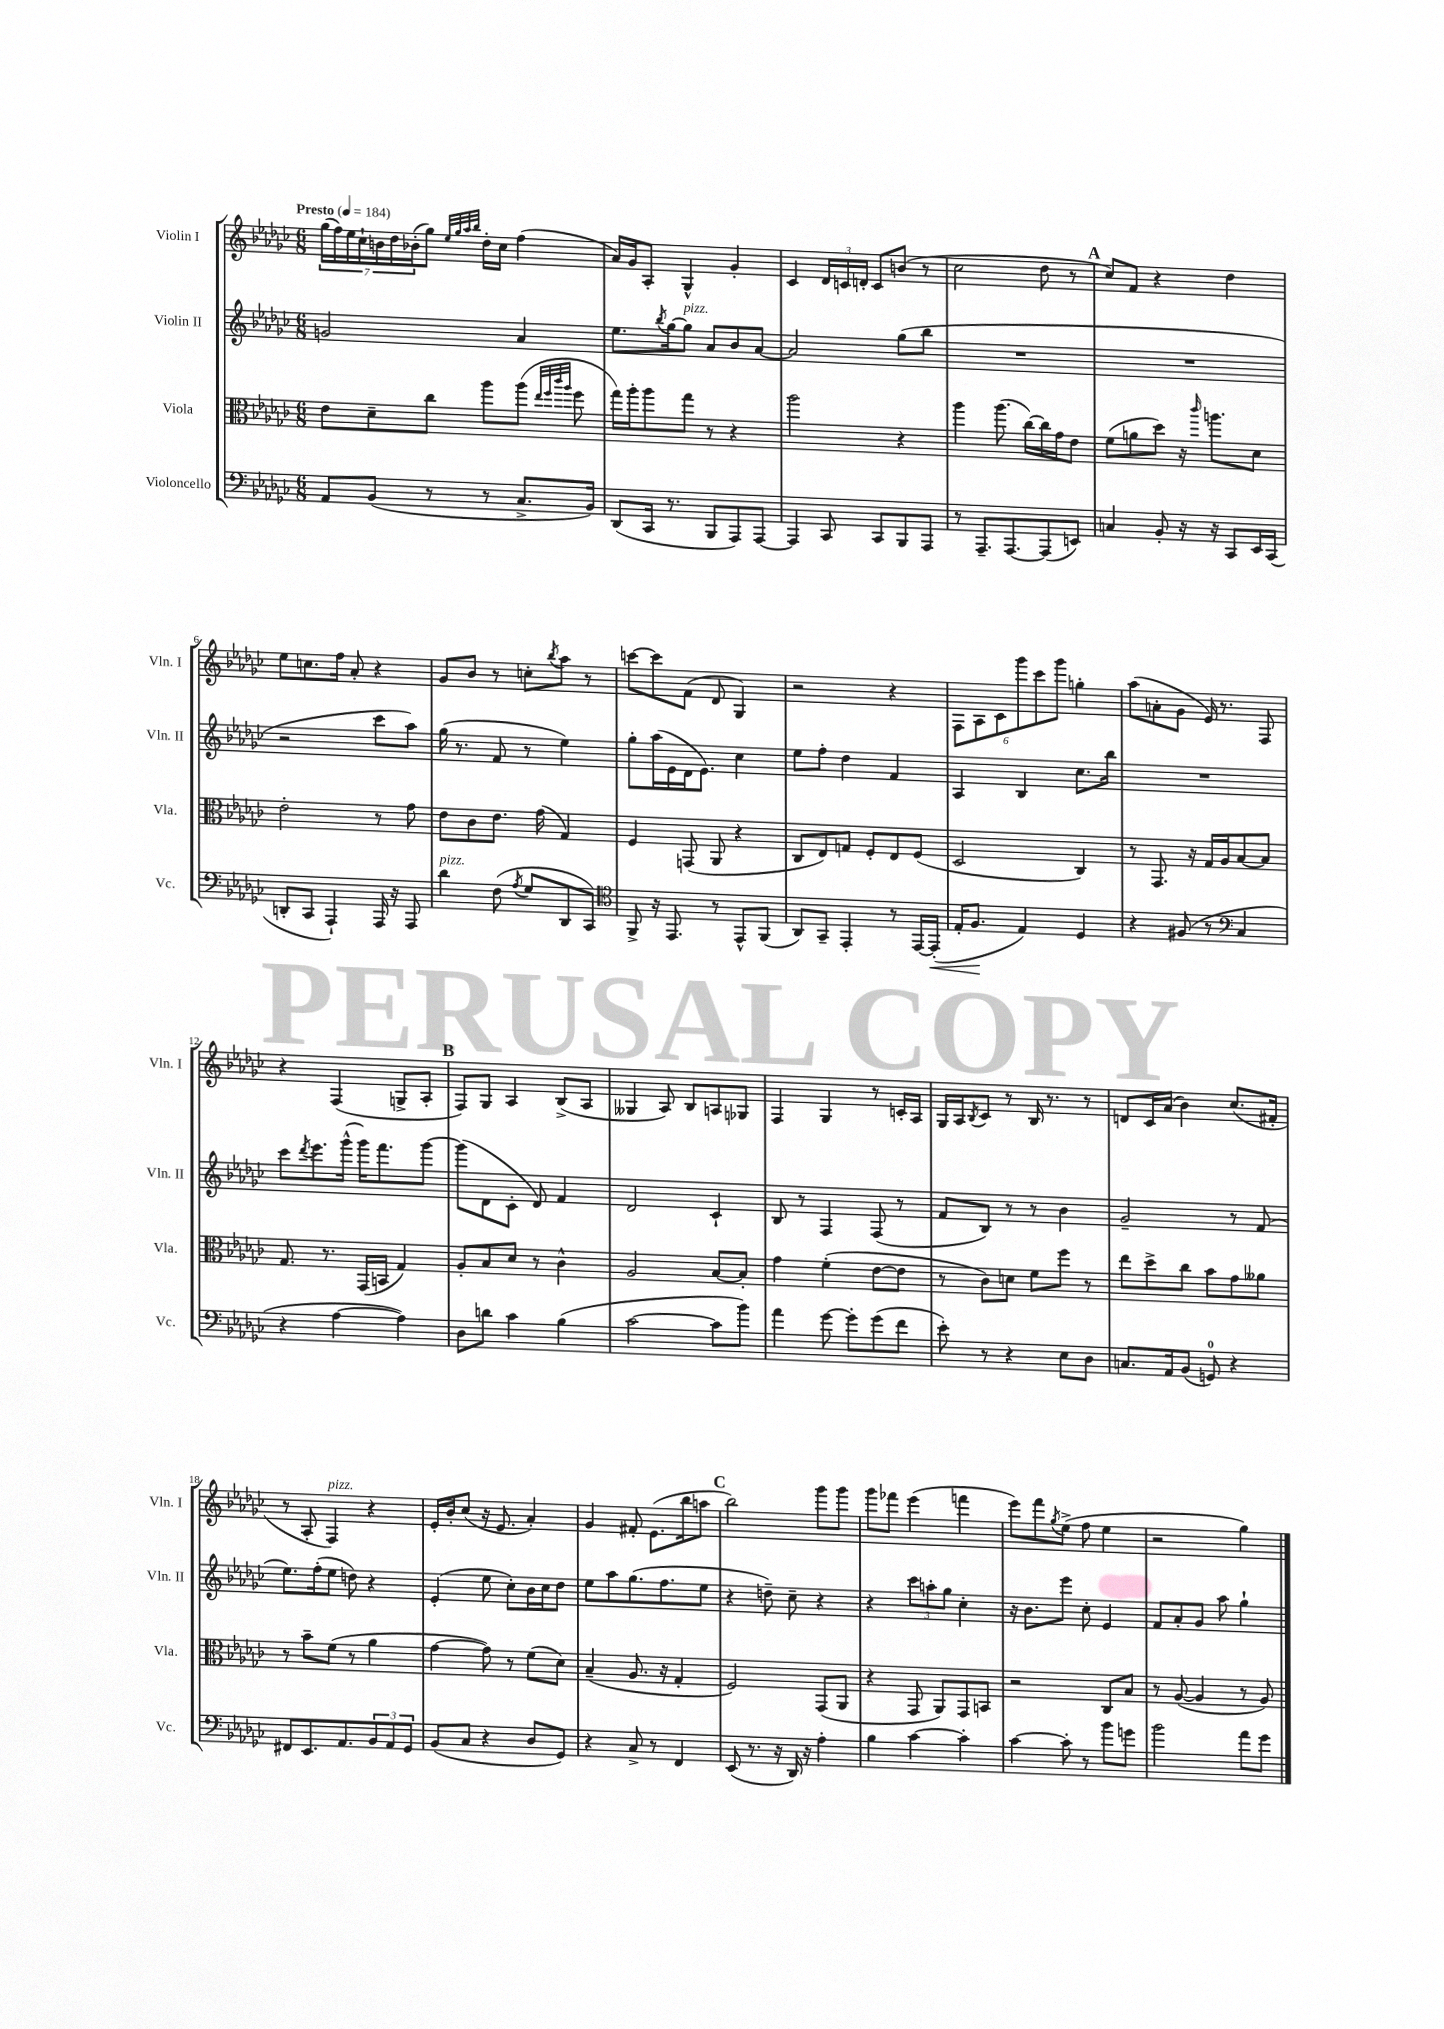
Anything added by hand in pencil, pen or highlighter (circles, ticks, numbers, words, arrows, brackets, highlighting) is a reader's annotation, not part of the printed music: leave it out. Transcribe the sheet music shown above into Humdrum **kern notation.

**kern	**kern	**kern	**kern
*staff4	*staff3	*staff2	*staff1
*clefF4	*clefC3	*clefG2	*clefG2
*k[b-e-a-d-g-c-]	*k[b-e-a-d-g-c-]	*k[b-e-a-d-g-c-]	*k[b-e-a-d-g-c-]
*M6/8	*M6/8	*M6/8	*M6/8
*MM184	*MM184	*MM184	*MM184
8AA-	8e-	2g	(28gg-
.	.	.	28ff)
.	.	.	28ee-
.	.	.	28cc-`
(8BB-	8d-~	.	.
.	.	.	28b
.	.	.	28dd-
.	.	.	(28b-'
8r	8cc-	.	8gg-)
.	.	.	32qqee-
.	.	.	32qqgg-
.	.	.	32qqaa-
.	.	.	32qqbb-
8r	8aa-	.	16dd-'
.	.	.	16cc-
8.C-^	(8aa-	4a-	(4ff
.	32qqee-	.	.
.	32qqff	.	.
.	32qqccc-	.	.
.	32qqaa-	.	.
.	8ff	.	.
16BB-)	.	.	.
=	=	=	=
(8DD-	16gg-)	8.ee-	16a-)
.	16aa-'	.	16g-
16CC-	8aa-	.	8A-'
.	.	8qbb-	.
8.r	.	[16gg-	.
.	8gg-	8gg-]	4G-^^
8BBB-	8r	8a-	.
8AAA-)	4r	8b-	4g-'
[8AAA-	.	[8a-	.
=	=	=	=
4AAA-]	2aa-	2a-]	4c-
8CC-	.	.	24d-
.	.	.	24c
.	.	.	24d'
8CC-	.	.	8c
8BBB-	4r	(8gg-	(8b
8AAA-	.	8bb-	8r
=	=	=	=
8r	4aa-	2.r	2cc-
8.AAA-~	.	.	.
.	(8.aa-	.	.
[8.AAA-	.	.	.
.	[16cc-)	.	.
(8AAA-]	16cc-]	.	8dd-
.	16g-	.	.
8EE)	8e-	.	8r
=	=	=	=
4C	(8f	2.r	8cc-)
.	8a	.	8f
8BB-'	8dd-)	.	4r
16r	16r	.	.
.	16qqccc-	.	.
16r	8.aa	.	.
8CC-	.	.	4dd-
16EE-	8d-	.	.
(16CC-	.	.	.
=	=	=	=
8DD'	2e-'	2r	8ee-
8CC-	.	.	8.cc
4AAA-`)	.	.	.
.	.	.	16ff
.	.	.	8a-'
16AAA-	8r	8ccc-	4r
16r	.	.	.
8AAA-	8g-	8aa-)	.
=	=	=	=
4d-	8e-	(16gg-	8g-
.	.	8.r	.
.	8c-	.	8b-
(8F	8.e-	8f	8r
8qA-	.	.	.
8G-	.	8r	8cc'
.	(16g-	.	.
.	.	.	8qbb-
8DD-	4G-)	4ee-)	8aa-
8CC-)	.	.	8r
=	=	=	=
*clefC4	*	*	*
8FF^	4F	8gg-'	[8ccc
16r	.	(16aa-	8ccc]
8.EE-	.	16e-	.
.	(8GG	16d-	(8f
.	.	8.e-)	.
8r	8AA-	.	8d-
8EE-^^	4r	4cc-	4G-)
(8FF	.	.	.
=	=	=	=
8AA-)	8C-	8ee-	2r
8GG-~	8E-)	8ff'	.
4EE-'	8G	4dd-	.
.	8F'	.	.
8r	8E-	4f	4r
[16EE-	(8F	.	.
(16EE-']	.	.	.
=	=	=	=
16E-'	2D-	4A-	12F
8.F	.	.	.
.	.	.	12A-
.	.	.	12c-
4E-)	.	4B-	12ggg-
.	.	.	12ccc-
.	.	.	12ggg-
4D-	4C-)	8.cc-	4gg'
.	.	16bb-	.
=	=	=	=
4r	8r	2.r	(8aa-
.	8.GG-	.	8a'
(8F#	.	.	8g-
.	16r	.	.
8r	16G-	.	16e-)
.	16A-	.	8.r
*clefF4	*	*	*
4C-	[8B-	.	.
.	8B-]	.	8F
=	=	=	=
4r	8.G-	8ccc-	4r
.	.	8qddd-	.
.	.	8.eee-	.
.	8.r	.	.
[4A-	.	.	(4F
.	.	(16ggg-^^	.
.	(16GG-	16ggg-)	.
.	16BB	8.fff	.
4A-])	4G-)	.	8G^
.	.	[8ggg-	8A-'
=	=	=	=
8D-	8A-'	(8ggg-]	8F)
8d	8B-	8d-	8G-
4c-	8d-	8c-'	4A-
.	8r	8d-)	.
(4B-	4c-^^	4f	(8B-^
.	.	.	8A-
=	=	=	=
[2c-	2A-	2d-	4G--
.	.	.	8A-)
.	.	.	8B-
8c-]	[8B-	4c-`	8A
8b-)	8B-']	.	8G-
=	=	=	=
4a-	4g-	8B-	4F
.	.	8r	.
[8g-	(4f'	4F	4G-
8g-']	.	.	.
(8g-	[8e-	(8F	8r
8f	8e-]	8r	16c'
.	.	.	16A-
=	=	=	=
8e-')	8r	8f	16G-
.	.	.	16A-
.	.	.	8qB-
8r	8c-)	8B-)	8c-
4r	8d	8r	8r
.	8f	8r	16B-
.	.	.	8.r
8E-	8ff	4b-	.
8D-	8r	.	8r
=	=	=	=
8.C	8ee-	2g-~	8d
.	8dd-^	.	16c-
16AA-	.	.	(16a-
(8BB-	8cc-	.	4b-)
8GG)	8b-	.	.
4r	8g-	8r	(8.cc-
.	8a--	(8f	.
.	.	.	16f#'
=	=	=	=
8FF#	8r	8.ee-)	8r
8.EE-	8b-~	.	8A-'
.	.	(16ff'	.
.	(8f	8ee-	4F)
8.AA-	.	.	.
.	8r	8dd)	.
12BB-	4a-	4r	4r
12AA-	.	.	.
12GG-	.	.	.
=	=	=	=
(8BB-	[4g-	(4e-'	16e-'
.	.	.	16b-'
8C-	.	.	(8cc-
4r	8g-])	8ee-	16r
.	.	.	8.e-
.	8r	8cc-')	.
8D-	(8f	16b-	4a-')
.	.	16cc-	.
8GG-)	8d-)	8dd-	.
=	=	=	=
4r	(4B-~	8ee-	4g-
.	.	8aa-	.
8C-^	8.A-	(8.gg-	8f#'
8r	.	.	(8.e-
.	16r	8.ff	.
4FF	4G-'	.	.
.	.	.	16bb-
.	.	8ee-	8aa
=	=	=	=
(8EE-	2F)	4r	2bb-)
8.r	.	.	.
.	.	8dd~)	.
16r	.	.	.
16DD-)	.	8cc-~	.
16r	.	.	.
4A-'	(8GG-	4r	8ggg-
.	8AA-	.	8ggg-
=	=	=	=
4B-	4r	4r	8ggg-
.	.	.	8fff-
[4c-	8GG-	12ccc-	(4eee-
.	.	12aa'	.
.	8AA-)	.	.
.	.	12gg-	.
4c-']	8GG-	4cc-'	4fff
.	8BB	.	.
=	=	=	=
[4c-	2r	16r	8eee-)
.	.	8.b-	.
.	.	.	8fff
.	.	.	8qgg-
8c-']	.	8eee-	(8ee-^
8r	.	8cc-'	8ff
8b-	8C-	4e-	4ee-
8g	8B-	.	.
=	=	=	=
2b-	8r	8f	2r
.	([8A-	8a-'	.
.	4A-]	8g-	.
.	.	8aa-	.
8a-	8r	4gg-`	4gg-)
8g-	8A-)	.	.
==	==	==	==
*-	*-	*-	*-
